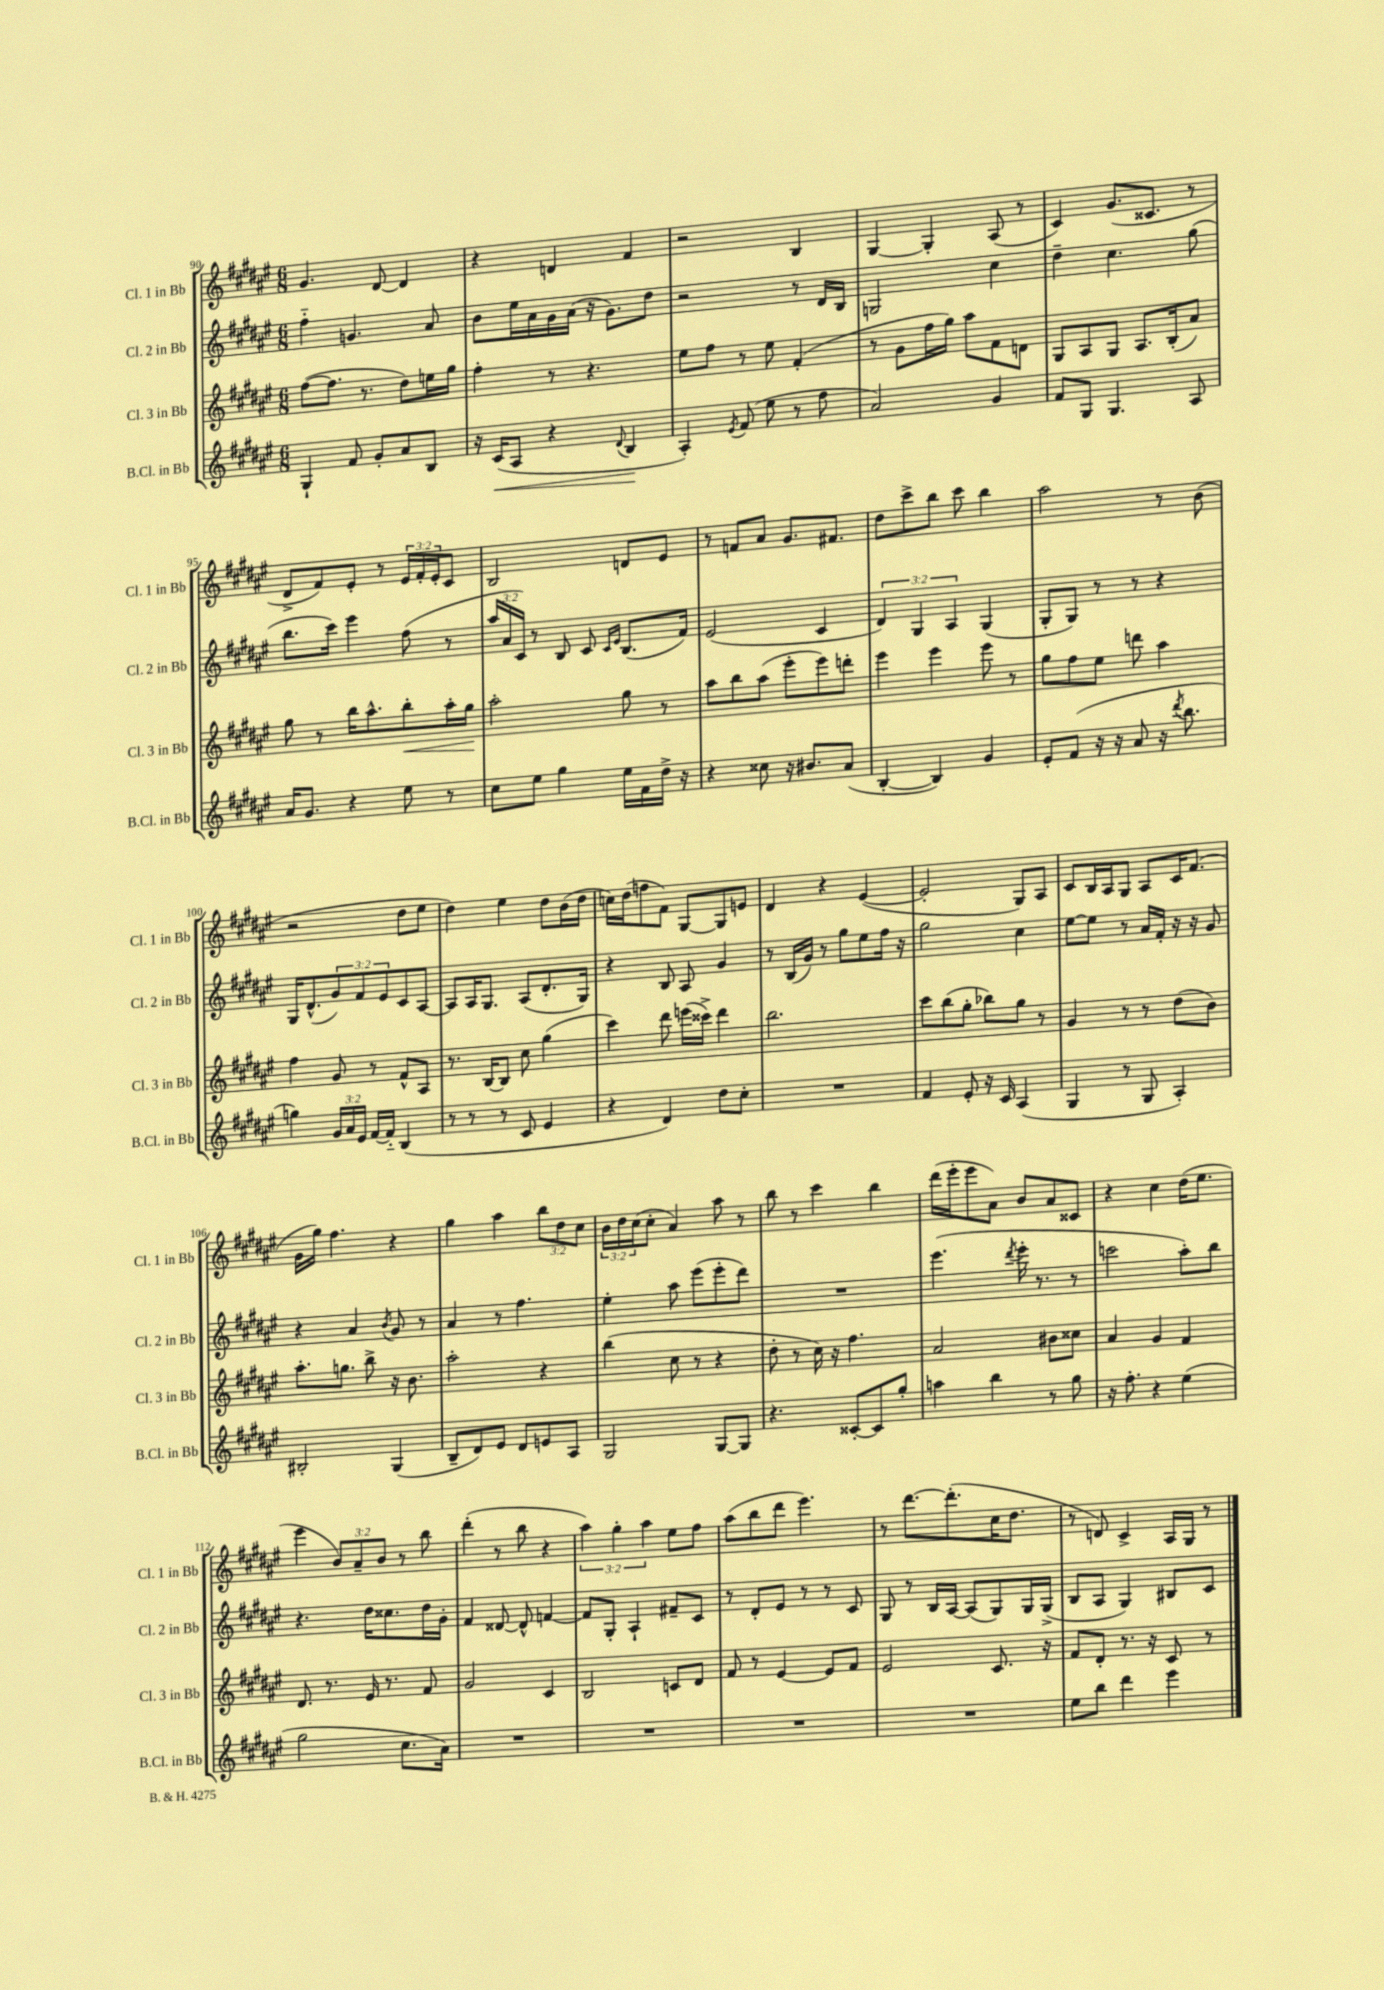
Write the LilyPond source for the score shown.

<<
\new StaffGroup <<
\new Staff = "s0" \with { instrumentName = "Cl. 1 in Bb" shortInstrumentName = "Cl. 1 in Bb" } {
    \clef treble \key fis \major \numericTimeSignature \time 6/8 \override Staff.TupletNumber.text = #tuplet-number::calc-fraction-text
    gis'4. dis'8~ dis'4 |
    r4 d'4 fis'4 |
    r2 b4 |
    gis4~ gis4-. ais8( r8 |
    cis'4) gis'8.( cisis'8. r8 |
    dis'8-> fis'8) eis'8-. r8 \tuplet 3/2 { eis'16 fis'16-. eis'16-. } cis'8 |
    b2 d'8 eis'8 |
    r8 f'8 ais'8 gis'8. fis'8. |
    dis''8 cis'''8-> b''8 cis'''8 b''4 |
    ais''2 r8 b'8( |
    r2 dis''8 eis''8 |
    dis''4) eis''4 dis''8 b'16( dis''16 |
    c''16) dis''16( f''8 fis'8) gis8~ gis8 e'8 |
    dis'4 r4 eis'4~( |
    eis'2-. gis8) ais8 |
    cis'8 b16 ais16 gis8 ais8 cis'16 fis'8.( |
    gis'16 gis''16) fis''4. r4 |
    gis''4 ais''4 \tuplet 3/2 { b''8 dis''8 cis''8 } |
    \tuplet 3/2 { b'16 dis''16 cis''16( } cis''8-. ais'4) ais''8 r8 |
    b''8 r8 cis'''4 b''4 |
    dis'''16( eis'''16-. eis'''8 ais'8) b'8 ais'8 cisis'8 |
    r4 cis''4 dis''16( eis''8. |
    eis'''4 \tuplet 3/2 { b'8) ais'8-- b'8 } r8 b''8 |
    dis'''4-.( r8 b''8 r4 |
    \tuplet 3/2 { ais''4) gis''4-. ais''4 } eis''8 fis''8 |
    ais''8( b''8 dis'''8 eis'''4.) |
    r8 dis'''8.~ dis'''8.-.( cis''16 dis''8. |
    r8 d'8) cis'4-> ais16 gis16 r8 \bar "|." |
}
\new Staff = "s1" \with { instrumentName = "Cl. 2 in Bb" shortInstrumentName = "Cl. 2 in Bb" } {
    \clef treble \key fis \major \numericTimeSignature \time 6/8 \override Staff.TupletNumber.text = #tuplet-number::calc-fraction-text
    fis''4-_ g'4. ais'8 |
    b'8 eis''16 ais'16 gis'16 ais'16( r16 gis'8.) dis''8 |
    r2 r8 dis'16 b16 |
    g2 cis''4 |
    dis''4-- cis''4. gis''8( |
    b''8. cis'''16) eis'''4 fis''8( r8 |
    \tuplet 3/2 { ais''16 ais'16 cis'16) } r8 b8 cis'8 \grace { cis'16 eis'16 } b8.( fis'16) |
    eis'2( cis'4 |
    \tuplet 3/2 { dis'4) gis4 ais4 } gis4( |
    gis8-. gis8) r8 r8 r4 |
    gis16 dis'8.-^( \tuplet 3/2 { gis'8) fis'8 eis'8 } cis'8 ais8~ |
    ais8 ais16 gis8. ais8( dis'8.-. gis16) |
    r4 b8 ais8 gis'4 |
    r8 b16( gis'16) r8 gis''8 eis''8 fis''16 r16 |
    gis''2 cis''4 |
    eis''8~ eis''8 r8 ais'16 fis'16-. r16 r16 gis'8 |
    r4 ais'4 \acciaccatura { b'8 } gis'8 r8 |
    ais'4 r8 fis''4. |
    eis''4-. ais''8 eis'''8( eis'''8-. dis'''8) |
    R2. |
    eis'''4.( \acciaccatura { dis'''8 } eis'''16-. r8. r8 |
    c'''2 ais''8-.) b''8 |
    r4. dis''16 cisis''8. dis''16 gis'16-. |
    fis'4 disis'8~ disis'8-^ f'4~ |
    f'8 gis8-. ais4-! fis'8-- cis'8 |
    r8 dis'8-. eis'8 r8 r8 cis'8 |
    gis8 r8 b16 ais16~ ais8( gis8) gis16 gis16->( |
    b8 ais8 gis4) bis8 cis'8 \bar "|." |
}
\new Staff = "s2" \with { instrumentName = "Cl. 3 in Bb" shortInstrumentName = "Cl. 3 in Bb" } {
    \clef treble \key fis \major \numericTimeSignature \time 6/8
    fis''8~( fis''8. r8. dis''8) e''16 gis''16 |
    fis''4-. r8 r4. |
    eis''8 fis''8 r8 eis''8 fis'4-.( |
    r8 gis'8 fis''16 gis''16) ais''8 fis'8 d'8 |
    gis8 ais8 gis8 ais8. b16-.( ais'8) |
    gis''8 r8 b''16 ais''8.-^ b''8-.\< ais''16-. gis''16\! |
    ais''2-. gis''8 r8 |
    ais''8 b''8 ais''8( eis'''8-. eis'''8) d'''8-. |
    eis'''4 eis'''4 eis'''8 r8 |
    gis''8 fis''8 eis''8 d'''8 ais''4 |
    fis''4 gis'8 r8 fis'8-^ ais8 |
    r8. b16~ b8 cis''8 gis''4( |
    cis'''4) dis'''8 e'''16( cisis'''16->) dis'''4 |
    b''2. |
    cis'''8 b''8( gis''8-. bes''8) gis''8 r8 |
    gis'4 r8 r8 dis''8( b'8) |
    ais''8.-. g''8. b''8-> r16 b'8. |
    ais''2-. r4 |
    b''4( cis''8 r8 r4 |
    dis''8-. r8 cis''16) r16 fis''4. |
    ais'2 bis'8 cisis''8 |
    ais'4 gis'4 fis'4 |
    dis'8. r8. eis'16 r8. fis'8 |
    gis'2 cis'4 |
    b2 c'8 dis'8 |
    fis'8 r8 eis'4~ eis'8 fis'8 |
    eis'2 cis'8. r16 |
    fis'8 dis'8-. r8. r16 cis'8 r8 \bar "|." |
}
\new Staff = "s3" \with { instrumentName = "B.Cl. in Bb" shortInstrumentName = "B.Cl. in Bb" } {
    \clef treble \key fis \major \numericTimeSignature \time 6/8 \override Staff.TupletNumber.text = #tuplet-number::calc-fraction-text
    gis4-! fis'8 gis'8-. ais'8 b8 |
    r16 cis'16\<( ais8 r4 \appoggiatura { dis'8 } b4\! |
    ais4-.) \acciaccatura { eis'8 } fis'8( eis''8 r8 fis''8 |
    ais'2) gis'4 |
    fis'8 gis8 gis4. ais8 |
    ais'16 gis'8. r4 eis''8 r8 |
    cis''8 eis''8 gis''4 eis''16 fis'16 dis''16-> r16 |
    r4 cisis''8 r16 bis'8. ais'8( |
    b4~-. b4) gis'4 |
    eis'8-. fis'8( r16 r16 ais'8 r16 \acciaccatura { dis'''8 } b''8. |
    g''4) \tuplet 3/2 { gis'16 ais'16 eis'16 } fis'16~ fis'16-_ b4( |
    r8 r8 r8 cis'8 eis'4 |
    r4 dis'4) dis''8 cis''8-. |
    R2. |
    fis'4 eis'8-. r16 cis'16 ais4( |
    gis4 r8 gis8 ais4-.) |
    bis2-. gis4( |
    b8-- dis'8) eis'8 dis'8 e'8 ais8 |
    gis2 gis8~ gis8 |
    r4. cisis'8~-. cisis'8 gis''8-. |
    a''4 b''4 r8 gis''8 |
    r16 fis''8.-. r4 eis''4( |
    gis''2 cis''8. ais'16) |
    R2. |
    R2. |
    R2. |
    R2. |
    eis''8 b''8 dis'''4 eis'''4 \bar "|." |
}
>>
>>
\layout { \context { \Score currentBarNumber = #90 } }
